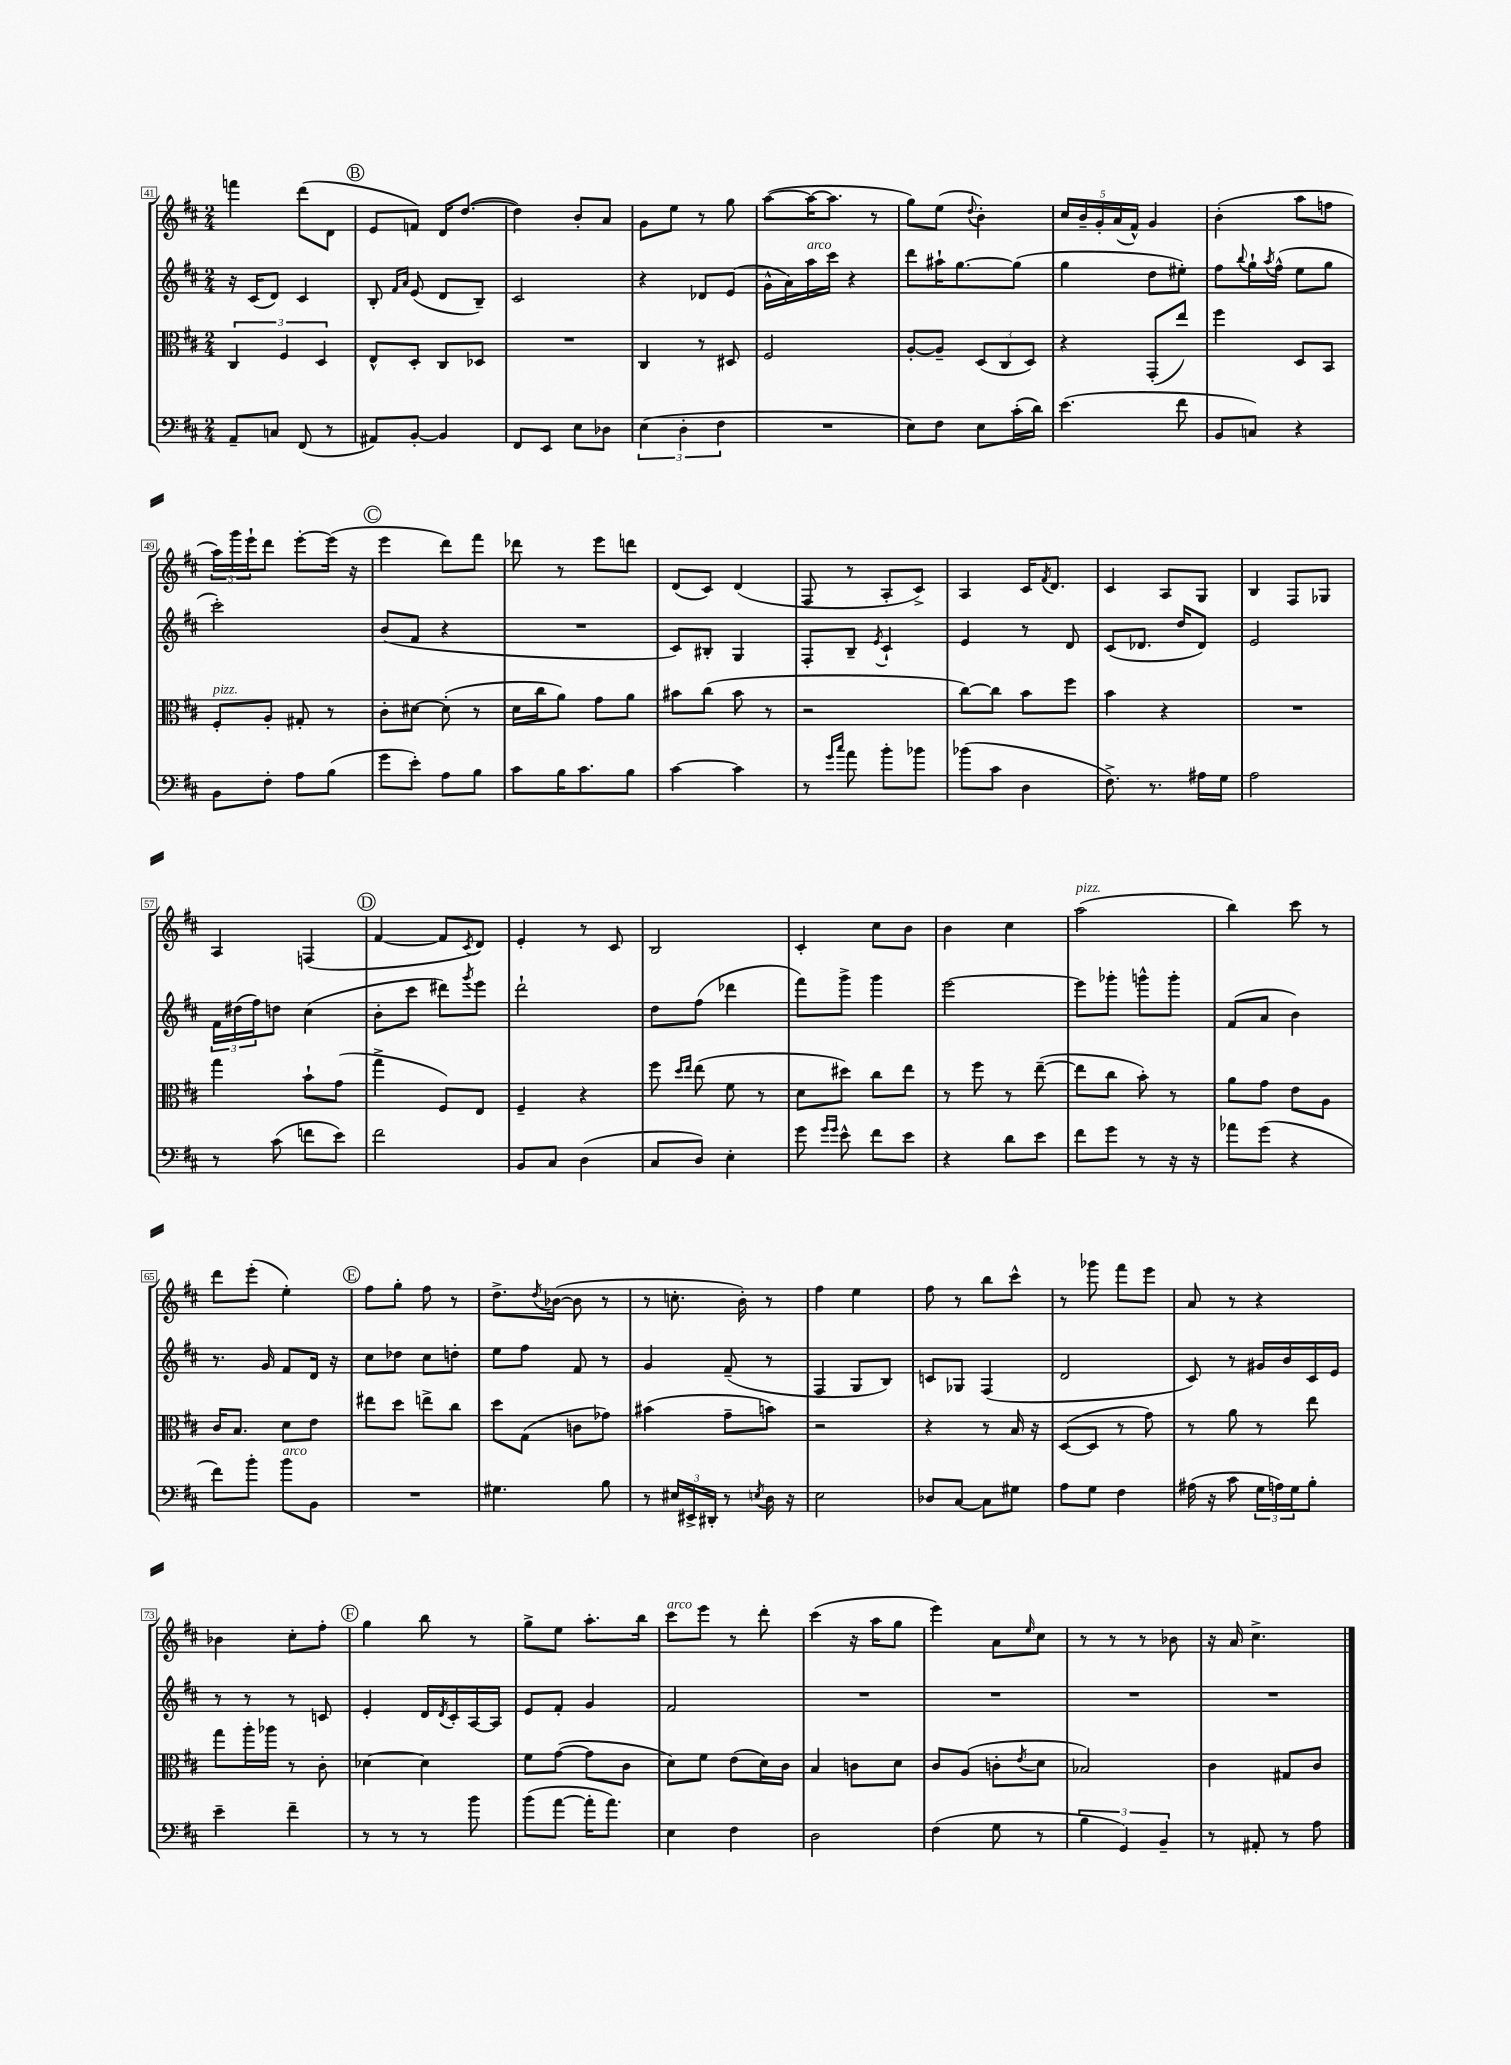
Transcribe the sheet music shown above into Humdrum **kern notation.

**kern	**kern	**kern	**kern
*part4	*part3	*part2	*part1
*staff4	*staff3	*staff2	*staff1
*clefF4	*clefC3	*clefG2	*clefG2
*k[f#c#]	*k[f#c#]	*k[f#c#]	*k[f#c#]
*M2/4	*M2/4	*M2/4	*M2/4
=41	=41	=41	=41
8AA~/L	6C#/	16r	4fffn\
.	.	(16c#/KL	.
8Cn/J	.	8d/J)	.
.	6F#/	.	.
(8FF#/	.	4c#/	(8ddd\L
.	6D/	.	.
8r	.	.	8d\J
!!LO:REH:place=s1:t=B
=42	=42	=42	=42
8AA#X/L)	8E^^/L	8B'/	8e/L
.	.	16qqf#/LL	.
.	.	16qqa/JJ	.
[8BB'/J	8D'/J	(8e/	8fn/J)
4BB/]	8C#/L	8d/L	16d/KL
.	.	.	([8.dd/J
.	8D-X/J	8B~/J)	.
=43	=43	=43	=43
8FF#/L	2r	2c#/	4dd\])
8EE/J	.	.	.
8E\L	.	.	8b'/L
8D-X\J	.	.	8a/J
=44	=44	=44	=44
(6E\	4C#/	4r	8g\L
.	.	.	8ee\J
6D'\	.	.	.
.	8r	8d-X/L	8r
6F#\	.	.	.
.	8D#X/	(8e/J	8gg\
=45	=45	=45	=45
2r	2F#/	16g^^\LL	([8aa\L
.	.	16a\)	.
!	!	!LO:TX:a:i:t=arco	!
.	.	16aa\	16aa\K_
.	.	16ccc#\JJ	8.aa\J]
.	.	4r	.
.	.	.	8r
=46	=46	=46	=46
8E\L)	[8A'/L	8ddd\L	8gg\L)
8F#\J	8A~/J]	16aa#X`\K	(8ee\J
.	.	[8.gg\	.
.	.	.	8qqdd/
8E\L	(12D/L	.	4b'\)
.	12C#/	.	.
(16c#'\L	.	(8gg\J]	.
.	12D/J)	.	.
16d\JJ)	.	.	.
=47	=47	=47	=47
(4.e\	4r	4gg\	20cc#/LL
.	.	.	20b~/
.	.	.	20g'/
.	.	.	(20a/
.	.	.	20f#^^/JJ)
.	(8GG'/L	8dd\L	4g/
8f#\	8ee/J)	8ee#X'\J)	.
=48	=48	=48	=48
8BB/L	4ff#\	8ff#\L	(4b'\
.	.	8qqbb/	.
8Cn/J)	.	16gg`\L	.
.	.	8qaa/	.
.	.	(16ff#^^\JJ	.
4r	8D/L	8ee\L	8aa\L
.	8BB/J	8gg\J	8ffn\J
!!LO:LB:g=z
=49	=49	=49	=49
!	!LO:TX:a:i:t=pizz.	!	!
8BB\L	8F#'/L	2ccc#'\)	24aa\LL)
.	.	.	24ggg\
.	.	.	24eee`\J
8F#'\J	8A'/J	.	8ddd\J
8A\L	8G#X'/	.	[8eee'\L
(8B\J	8r	.	(16eee\Jk]
.	.	.	16r
!!LO:REH:place=s1:t=C
=50	=50	=50	=50
8g\L	8c#'\L	(8b/L	4eee\
8e'\J)	[8d#X\J	8f#/J	.
8A\L	(8d#'\]	4r	8ddd\L)
8B\J	8r	.	8fff#\J
=51	=51	=51	=51
8c#\L	16d\LL	2r	8ddd-X\
.	16cc#\J	.	.
16B\K	8a\J)	.	8r
8.c#\	.	.	.
.	8g\L	.	8eee\L
8B\J	8a\J	.	8dddn\J
=52	=52	=52	=52
[4c#\	8b#X\L	8c#/L)	(8d/L
.	(8cc#\J	8B#X'/J	8c#/J)
4c#\]	8b#\	4G/	(4d/
.	8r	.	.
=53	=53	=53	=53
8r	2r	8F#'/L	8F#/
16qqg/LL	.	.	.
16qqcc#/JJ	.	.	.
8a\	.	8B~/J	8r
.	.	8qe/	.
8b'\L	.	4c#`/	8A'/L
8b-X\J	.	.	8c#^/J)
=54	=54	=54	=54
(8b-X\L	[8cc#\L)	4e/	4A/
8c#\J	8cc#\J]	.	.
4D\	8b\L	8r	16c#/KL
.	.	.	8qf#/
.	.	.	8.d/J
.	8ff#\J	8d/	.
=55	=55	=55	=55
8.F#^\)	4b\	(8c#/L	4c#/
.	.	8.d-X/J	.
8.r	.	.	.
.	4r	.	8A/L
.	.	16dd/KL	.
16A#X\LL	.	8d-/J)	8G/J
16G\JJ	.	.	.
=56	=56	=56	=56
2A\	2r	2e/	4B/
.	.	.	8F#/L
.	.	.	8G-X/J
!!LO:LB:g=z
=57	=57	=57	=57
8r	4gg\	24f#\LL	4A/
.	.	(24dd#X\	.
.	.	24ff#\J)	.
(8c#\	.	8ddn\J	.
8fn\L	8b`\L	(4cc#\	(4Fn/
8e\J)	(8g\J	.	.
!!LO:REH:place=s1:t=D
=58	=58	=58	=58
2f#\	4gg^\	8b'\L	[4f#/
.	.	8ccc#\J	.
.	8F#/L)	8ddd#X\L)	8f#/L]
.	.	8qggg/	8qc#/
.	8E/J	8eee\J	8d/J)
=59	=59	=59	=59
8BB/L	4F#~/	2ddd`\	4e'/
8C#/J	.	.	.
(4D\	4r	.	8r
.	.	.	8c#/
=60	=60	=60	=60
8C#/L	8ff#\	8dd\L	2B/
.	16qqdd/LL	.	.
.	16qqee/JJ	.	.
8D/J)	(8ee\	(8ff#\J	.
4E'\	8f#\	4ddd-X\	.
.	8r	.	.
=61	=61	=61	=61
8g\	8d\L	8fff#\L)	4c#'/
16qqg/LL	.	.	.
16qqg/JJ	.	.	.
8e^^\	8dd#X\J)	8ggg^\J	.
8f#\L	8cc#\L	4ggg\	8cc#\L
8e\J	8ee\J	.	8b\J
=62	=62	=62	=62
4r	8r	[2eee\	4b\
.	8ff#\	.	.
8d\L	8r	.	4cc#\
8e\J	([8ee~\	.	.
=63	=63	=63	=63
!	!	!	!LO:TX:a:i:t=pizz.
8f#\L	8ee\L]	8eee\L]	(2aa\
8g\J	8cc#\J	8ggg-X'\J	.
8r	8b'\)	8gggn^^\L	.
16r	8r	8ggg'\J	.
16r	.	.	.
=64	=64	=64	=64
8a-X\L	8a\L	(8f#/L	4bb\)
(8g\J	8g\J	8a/J	.
4r	8e\L	4b\)	8ccc#\
.	8A\J	.	8r
!!LO:LB:g=z
=65	=65	=65	=65
8f#\L)	16c#/KL	8.r	8ddd\L
.	8.B/J	.	.
8b'\J	.	.	(8eee'\J
.	.	16g/	.
!LO:TX:a:i:t=arco	!	!	!
8b\L	8d\L	8f#/L	4ee'\)
8BB\J	8e\J	16d/Jk	.
.	.	16r	.
!!LO:REH:place=s1:t=E
=66	=66	=66	=66
2r	8ee#X\L	8cc#\L	8ff#\L
.	8dd\J	8dd-X\J	8gg'\J
.	8een^\L	8cc#\L	8ff#\
.	8cc#\J	8ddn'\J	8r
=67	=67	=67	=67
4.G#X\	8dd\L	8ee\L	8.dd^\L
.	(8G\J	8ff#\J	.
.	.	.	8qdd/
.	.	.	([16b-X\Jk
.	8cn\L	8f#/	8b-\]
8B\	8g-X\J)	8r	8r
=68	=68	=68	=68
8r	(4b#X\	4g/	8r
24E#X/LL	.	.	8.ccn'\
24EE#X^/	.	.	.
24DD#X'/JJ	.	.	.
8r	8g~\L	(8f#~/	.
.	.	.	16b'\)
8qEn/	.	.	.
16D\	8bn\J)	8r	8r
16r	.	.	.
=69	=69	=69	=69
2E\	2r	4F#/	4ff#\
.	.	8G/L	4ee\
.	.	8B/J)	.
=70	=70	=70	=70
8D-X/L	4r	8cn/L	8ff#\
[8C#/J	.	8G-X/J	8r
8C#\L]	8r	(4F#/	8bb\L
8G#X\J	16B/	.	8ccc#^^\J
.	16r	.	.
=71	=71	=71	=71
8A\L	([8D/L	2d/	8r
8G\J	8D/J]	.	8ggg-X\
4F#\	8r	.	8fff#\L
.	8g\)	.	8eee\J
=72	=72	=72	=72
(16A#X\	8r	8c#/)	8a/
16r	.	.	.
8c#\	8a\	8r	8r
24G\LL	8r	16g#X/LL	4r
24An\)	.	.	.
.	.	16b/	.
24G\J	.	.	.
8B'\J	8ee\	16c#/	.
.	.	16e/JJ	.
!!LO:LB:g=z
=73	=73	=73	=73
4e~\	8gg\L	8r	4b-X\
.	16aa'\L	8r	.
.	16aa-X\JJ	.	.
4f#~\	8r	8r	8cc#'\L
.	8c#'\	8cn/	8ff#'\J
!!LO:REH:place=s1:t=F
=74	=74	=74	=74
8r	[4d-X\	4e'/	4gg\
8r	.	.	.
8r	4d-\]	16d/LL	8bb\
.	.	8qd/	.
.	.	16c#'/	.
8b\	.	[16A/	8r
.	.	16A/JJ]	.
=75	=75	=75	=75
(8b\L	8f#\L	8e/L	8gg^\L
[8a\J	([8g\J	8f#'/J	8ee\J
16a'\KL]	8g\L]	4g/	8.aa'\L
8.a\J)	.	.	.
.	8c#\J	.	.
.	.	.	16bb\Jk
=76	=76	=76	=76
!	!	!	!LO:TX:a:i:t=arco
4E\	8d\L)	2f#/	8ccc#\L
.	8f#\J	.	8eee\J
4F#\	(8e\L	.	8r
.	16d\L)	.	8ddd'\
.	16c#\JJ	.	.
=77	=77	=77	=77
2D\	4B/	2r	(4ccc#\
.	8cn\L	.	16r
.	.	.	16aa\KL
.	8d\J	.	8gg\J
=78	=78	=78	=78
(4F#\	8c#/L	2r	4eee\)
.	(8A/J	.	.
8G\	8cn'\L	.	8a\L
.	8qe/	.	16qqee/
8r	8d\J	.	8cc#\J
=79	=79	=79	=79
6B\	2B-X/)	2r	8r
.	.	.	8r
6GG/)	.	.	.
.	.	.	8r
6BB~/	.	.	.
.	.	.	8b-X\
=80	=80	=80	=80
8r	4c#\	2r	16r
.	.	.	16a/
8AA#X'/	.	.	4.cc#^\
8r	8G#X/L	.	.
8A\	8c#/J	.	.
==	==	==	==
*-	*-	*-	*-
